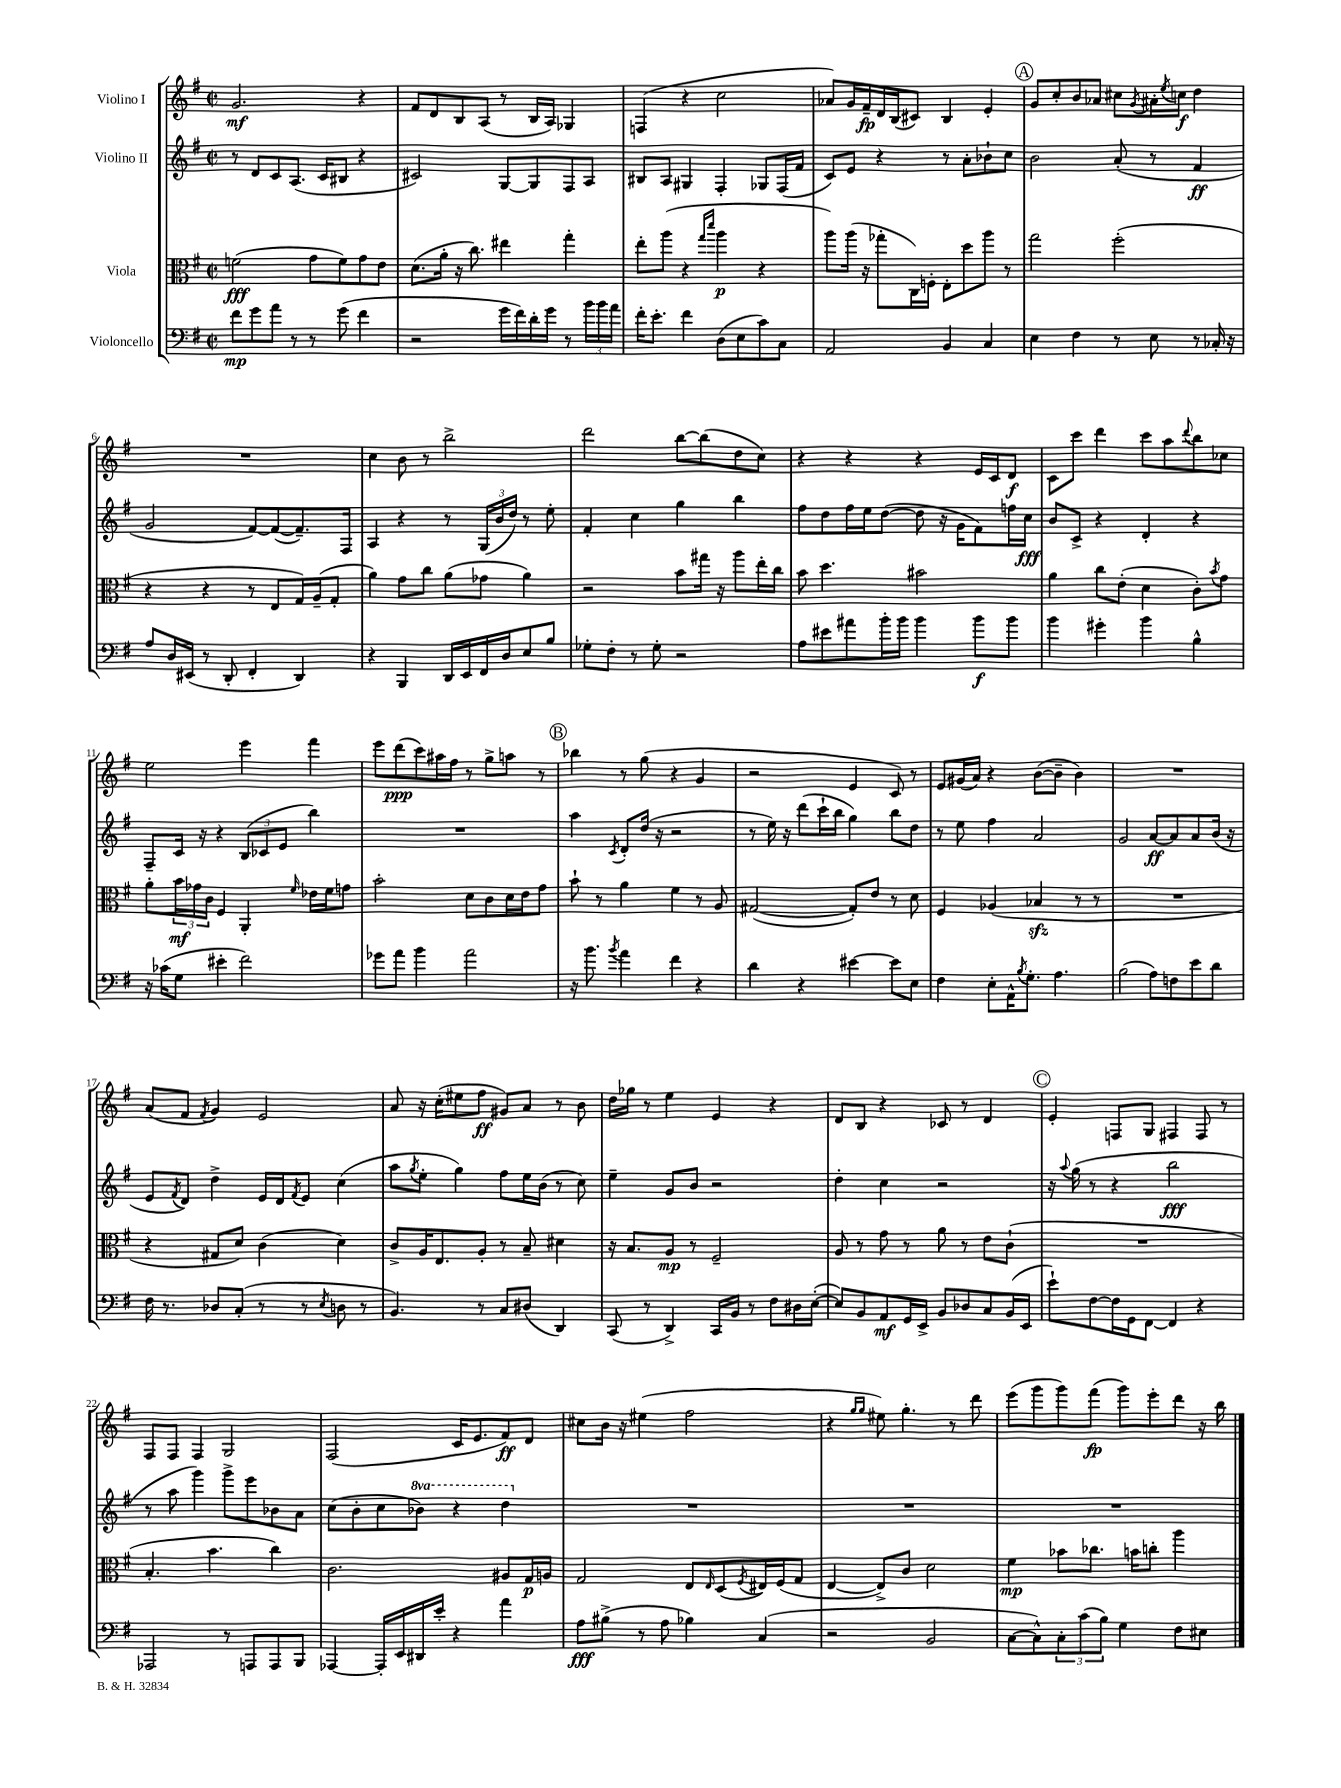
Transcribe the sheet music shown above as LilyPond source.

<<
\new StaffGroup <<
\new Staff = "s0" \with { instrumentName = "Violino I" } {
    \clef treble \key g \major \defaultTimeSignature \time 2/2
    g'2.\mf r4 |
    fis'8 d'8 b8 a8( r8 b16 a16) ges4 |
    f4( r4 c''2 |
    aes'8) g'16 fis'16--\fp d'16 b16( cis'8) b4 e'4-. |
    \mark \markup { \circle "A" } g'8 c''8-. b'8 aes'8 cis''8 \acciaccatura { g'8 } ais'16-. \acciaccatura { e''8 } c''16\f d''4 |
    R1 |
    c''4 b'8 r8 b''2-> |
    d'''2 b''8~ b''8( d''8 c''8) |
    r4 r4 r4 e'16 c'16 d'8\f |
    c'8 c'''8 d'''4 c'''8 a''8 \appoggiatura { d'''8 } b''8 ces''8 |
    e''2 e'''4 fis'''4 |
    e'''8 d'''8\ppp( c'''8) ais''16 fis''16 r8 g''8-> a''8 r8 |
    \mark \markup { \circle "B" } bes''4 r8 g''8( r4 g'4 |
    r2 e'4 c'8) r8 |
    e'8 gis'16( a'16) r4 b'8~( b'8-- b'4) |
    R1 |
    a'8( fis'8 \acciaccatura { fis'8 } g'4) e'2 |
    a'8 r16 c''16-.( eis''8 fis''8\ff gis'8) a'8 r8 b'8 |
    d''16 ges''16 r8 e''4 e'4 r4 |
    d'8 b8 r4 ces'8 r8 d'4 |
    \mark \markup { \circle "C" } e'4-. f8 g8 fis4 fis8 r8 |
    fis8 fis8 fis4 g2 |
    fis2( c'16 e'8. fis'8\ff) d'8 |
    cis''8 b'16 r16 eis''4( fis''2 |
    r4 \grace { g''16 g''16 } eis''8) g''4.-. r8 d'''8 |
    e'''8( g'''8 g'''8) fis'''8\fp( g'''8) e'''8-. d'''8 r16 b''16 \bar "|." |
}
\new Staff = "s1" \with { instrumentName = "Violino II" } {
    \clef treble \key g \major \defaultTimeSignature \time 2/2 \set Staff.ottavationMarkups = #ottavation-simple-ordinals
    r8 d'8 c'8 a8.( c'16 bis8 r4 |
    cis'2) g8~ g8 fis8 a8 |
    bis8 a8 gis4 fis4-. ges8 fis16( fis'16 |
    c'8) e'8 r4 r8 a'8-. bes'8-! c''8 |
    \mark \markup { \circle "A" } b'2 a'8-.( r8 fis'4\ff |
    g'2 fis'8~) fis'8~( fis'8.--) fis16 |
    a4 r4 r8 \tuplet 3/2 { g16( b'16 d''16) } r8 e''8-. |
    fis'4-. c''4 g''4 b''4 |
    fis''8 d''8 fis''16 e''16 d''8~( d''8 r16 g'16 fis'8) f''16 c''16\fff |
    b'8 c'8-> r4 d'4-. r4 |
    fis8-- c'16 r16 r4 \tuplet 3/2 { b8( ces'8 e'8 } b''4) |
    R1 |
    \mark \markup { \circle "B" } a''4 \acciaccatura { c'8 } d'8-. d''16( r16 r2 |
    r8 e''16) r16 d'''8( c'''16-! b''16 g''4) b''8 d''8 |
    r8 e''8 fis''4 a'2 |
    g'2 a'8~\ff a'8 a'8 b'16( r16 |
    e'8 \acciaccatura { fis'8 } d'8) d''4-> e'16 d'16 \acciaccatura { fis'8 } e'8 c''4( |
    a''8 \acciaccatura { g''8 } e''8-. g''4) fis''8 e''16 b'16( r8 c''8) |
    e''4-- g'8 b'8 r2 |
    d''4-. c''4 r2 |
    \mark \markup { \circle "C" } r16 \appoggiatura { a''8 } g''16( r8 r4 b''2\fff |
    r8 a''8 g'''4) g'''8-> e'''8 bes'8 a'8 |
    c''8( b'8-. c''8 \ottava #1 bes''8) r4 d'''4 \ottava #0 |
    R1 |
    R1 |
    R1 \bar "|." |
}
\new Staff = "s2" \with { instrumentName = "Viola" } {
    \clef alto \key g \major \defaultTimeSignature \time 2/2
    f'2\fff( g'8 f'8) g'8 e'8 |
    d'8.( a'16-. r16 c''8.) eis''4 g''4-. |
    e''8-. a''8( r4 \grace { g''16 d'''16 } a''4\p r4 |
    a''8) a''16( r16 ges''8-. c16) f16-. e8-. d''8 a''8 r8 |
    \mark \markup { \circle "A" } g''2 fis''2-.( |
    r4 r4 r8 e8 g16) a16--( g8-. |
    a'4) g'8 c''8 a'8( ges'8 a'4) |
    r2 b'8 gis''16 r16 a''8 e''16-. c''16 |
    b'8 d''4. bis'2 |
    a'4 c''8 e'8-.( d'4 c'8-.) \acciaccatura { b'8 } g'8 |
    a'8-. \tuplet 3/2 { b'16\mf ges'16 c'16 } fis4 a,4-. \grace { fis'16 } ees'16 fis'16 g'8 |
    b'2-. d'8 c'8 d'16 e'16 g'8 |
    \mark \markup { \circle "B" } b'8-! r8 a'4 fis'4 r8 a8 |
    gis2~( gis8-.) e'8 r8 d'8 |
    fis4 aes4( bes4\sfz r8 r8 |
    R1 |
    r4 gis8 d'8) c'4( d'4) |
    c'8-> a16 e8. a8-. r8 b8-- dis'4 |
    r16 b8. a8\mp r8 fis2-- |
    a8 r8 g'8 r8 a'8 r8 e'8 c'8-!( |
    \mark \markup { \circle "C" } R1 |
    b4.-. b'4. c''4) |
    c'2. ais8 g16\p a16 |
    g2 e8 \grace { e16 } d8( \acciaccatura { fis8 } eis16) fis16( g8 |
    e4~ e8->) c'8 d'2 |
    fis'4\mp bes'8 ces''8. b'16 c''8-. a''4 \bar "|." |
}
\new Staff = "s3" \with { instrumentName = "Violoncello" } {
    \clef bass \key g \major \defaultTimeSignature \time 2/2
    fis'8\mp g'8 a'8 r8 r8 g'8( fis'4 |
    r2 g'16 fis'16) d'16-. g'16 r8 \tuplet 3/2 { b'16 b'16 a'16 } |
    fis'16-. e'8.-. fis'4 d8( e8 c'8) c8 |
    a,2 b,4 c4 |
    \mark \markup { \circle "A" } e4 fis4 r8 e8 r8 ces16-. r16 |
    a8 d16 eis,16( r8 d,8-. fis,4-. d,4) |
    r4 b,,4 d,16 e,16 fis,16 d16 e8 b8 |
    ges8-. fis8-. r8 ges8-. r2 |
    a8 eis'8 ais'8 b'16-. b'16 b'4 b'8\f b'8 |
    b'4 gis'4-. b'4 b4-^ |
    r16 ces'16( g8 eis'4-. fis'2) |
    ges'8 a'8 b'4 a'2 |
    \mark \markup { \circle "B" } r16 b'8. \acciaccatura { b'8 } a'4 fis'4 r4 |
    d'4 r4 eis'4~ eis'8 e8 |
    fis4 e8-. a,16-^ \acciaccatura { b8 } g8.-. a4. |
    b2( a8) f8 e'8 d'8 |
    fis16 r8. des8 c8-.( r8 r8 \acciaccatura { e8 } d8 r8 |
    b,4.) r8 c8 dis8( d,4) |
    c,8( r8 d,4->) c,16 b,16 r8 fis8 dis16 e16~-.( |
    e8) b,8 a,8\mf g,16 e,16-> b,8 des8 c8 b,16( e,16 |
    \mark \markup { \circle "C" } e'8-!) fis8~ fis16 g,16 fis,8~ fis,4 r4 |
    aes,,2 r8 a,,8 a,,8 b,,8 |
    aes,,4~ aes,,16-. e,16 dis,16 e'16-. r4 a'4 |
    a8\fff bis8->( r8 a8 bes4) c4( |
    r2 b,2 |
    c8~ c8-^) \tuplet 3/2 { c8-. c'8( b8) } g4 fis8 eis8 \bar "|." |
}
>>
>>
